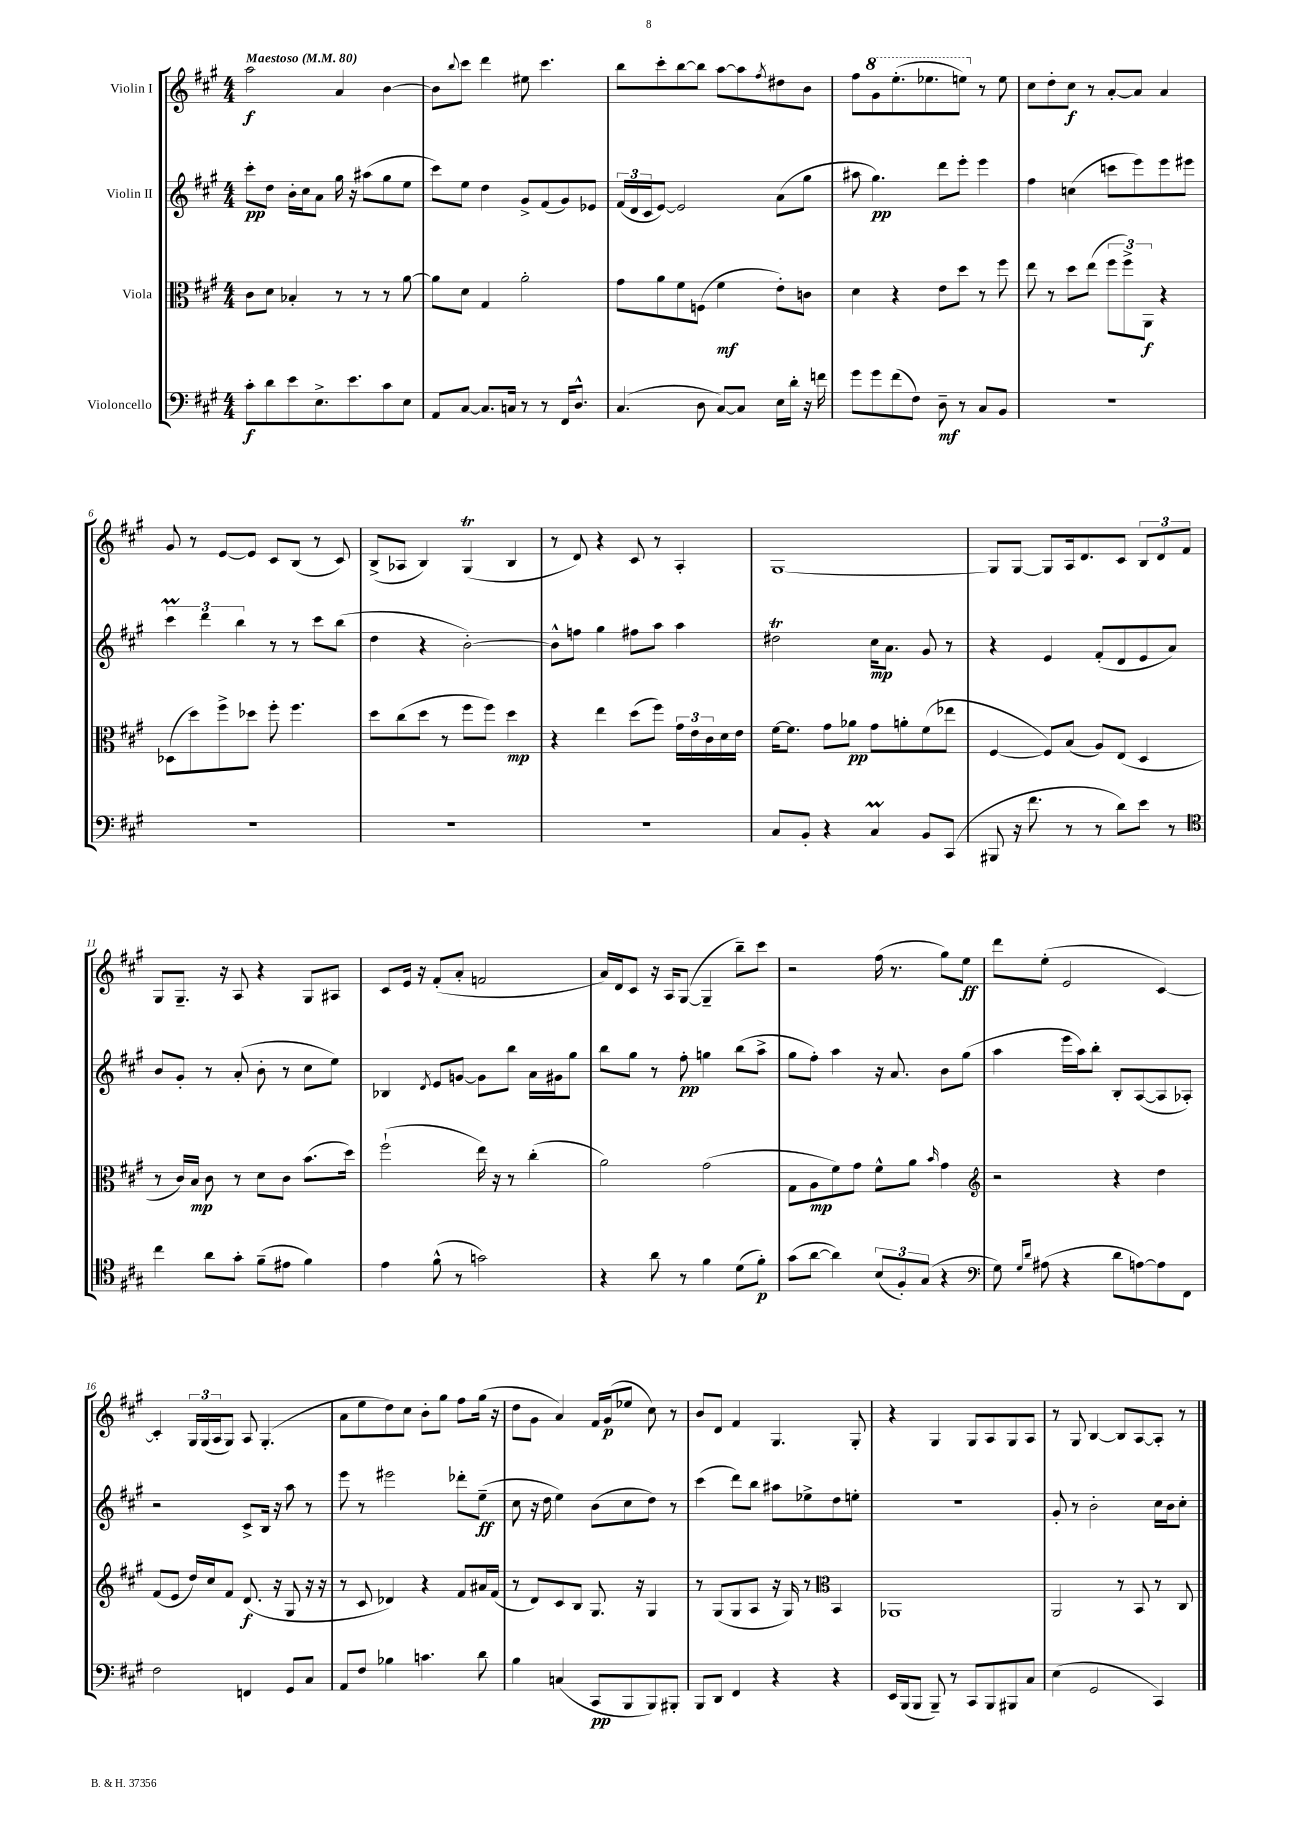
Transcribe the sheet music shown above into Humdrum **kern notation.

**kern	**kern	**kern	**kern
*staff4	*staff3	*staff2	*staff1
*clefF4	*clefC3	*clefG2	*clefG2
*k[f#c#g#]	*k[f#c#g#]	*k[f#c#g#]	*k[f#c#g#]
*M4/4	*M4/4	*M4/4	*M4/4
*MM80	*MM80	*MM80	*MM80
8c#'	8c#	8ccc#'	2aa
8d	8d	8dd	.
8e	4B-'	16b'	.
.	.	16cc#	.
8.E^	.	8a	.
.	8r	16gg#	4a
8.e	.	16r	.
.	8r	(8aa#	.
8c#	8r	8gg#	[4b
8E	[8a	8ee	.
=	=	=	=
8AA	8a]	8ccc#)	8b]
.	.	.	8qqbb
[8C#	8d	8ee	8ccc#
8.C#]	4G#	4dd	4ddd
16C	.	.	.
8r	2a'	8g#^	8ee#
8r	.	(8f#	4.ccc#
16FF#	.	8g#)	.
8.D^^	.	.	.
.	.	8e-	.
=	=	=	=
(4.C#	8g#	(24f#	8bb
.	.	24d	.
.	.	24c#	.
.	8a	[8e)	8ccc#'
.	8f#	2e]	[8bb
8D	(8F	.	8bb]
[8C#)	4f#	.	[8aa
8C#]	.	.	8aa]
.	.	.	8qff#
16E	8e')	(8a	8dd#
16d'	.	.	.
16r	8c	8gg#	8b
16f	.	.	.
=	=	=	=
8g#	4d	8aa#	8ff#
8g#	.	4.gg#)	8gg#
(8f#	4r	.	(8.eee'
8F#)	.	.	.
.	.	.	8.eee-
8D~	8e	8ddd	.
8r	8dd	8eee'	8eee)
8C#	8r	4eee	8r
8BB	8ff#	.	8ee
=	=	=	=
1r	8ee	4ff#	8cc#
.	8r	.	8dd'
.	8dd	(4cc	8cc#
.	(8ee	.	8r
.	12ff#	8ccc	[8a'
.	12ff#^)	.	.
.	.	8eee)	8a]
.	12AA	.	.
.	4r	8eee	4a
.	.	8eee#	.
=	=	=	=
1r	(8D-	6ccc#	8g#
.	8dd)	.	8r
.	.	6ddd	.
.	8ff#^	.	[8e
.	.	6bb	.
.	8dd-	.	8e]
.	8ff#'	8r	8c#
.	4.ff#	8r	(8B
.	.	8ccc#	8r
.	.	(8bb	8c#)
=	=	=	=
1r	8dd	4dd	(8B^
.	(8cc#	.	8A-
.	8dd	4r	4B)
.	8r	.	.
.	8ff#	[2b')	(4G#
.	8ff#)	.	.
.	4dd	.	4B
=	=	=	=
1r	4r	8b^^]	8r
.	.	8ff	8d)
.	4ee	4gg#	4r
.	(8dd	8ff#	8c#
.	8ff#)	8aa	8r
.	24g#	4aa	4A'
.	24e	.	.
.	24c#	.	.
.	16d	.	.
.	16e	.	.
=	=	=	=
8C#	[16f#	2dd#	[1G#
.	8.f#]	.	.
8BB'	.	.	.
4r	8g#	.	.
.	8a-	.	.
4C#	8g#	16cc#	.
.	.	8.a	.
.	8a'	.	.
8BB	(8f#	8g#	.
(8CC#	8ee-	8r	.
=	=	=	=
8BBB#	[4F#	4r	8G#]
16r	.	.	[8G#
8.f#	.	.	.
.	8F#])	4e	8G#]
8r	(8B	.	16A
.	.	.	8.d
8r	8A)	(8f#'	.
8d)	(8E	8d	8c#
8e	4D	8e	12B
.	.	.	12d
8r	.	8a)	.
.	.	.	12f#
=	=	=	=
*clefC4	*	*	*
4cc#	8r	8b	8G#
.	16c#)	8g#'	8.G#~
.	16B	.	.
8a	8c#	8r	.
.	.	.	16r
8g#'	8r	(8a'	8A
(8f#~	8d	8b'	4r
8e#	8c#	8r	.
4f#)	(8.b	8cc#	8G#
.	.	8ee)	8A#
.	16dd)	.	.
=	=	=	=
4e	(2ff#`	4B-	8c#
.	.	.	16e
.	.	.	16r
.	.	8qd	.
(8f#^^	.	8e	(8f#'
8r	.	[8g	8a'
2g)	16ee)	8g]	2f
.	16r	.	.
.	8r	8bb	.
.	(4cc#'	16a	.
.	.	16g#	.
.	.	8gg#	.
=	=	=	=
4r	2a)	8bb	16a)
.	.	.	16d
.	.	8gg#	8c#
8a	.	8r	16r
.	.	.	16A
8r	.	8ff#'	([8G#
4f#	(2g#	4gg	4G#~]
(8d	.	(8bb	8bb~)
8f#')	.	8aa^	8ccc#
=	=	=	=
(8g#	8G#	8gg#	2r
[8a	8A	8ff#')	.
4a])	8f#)	4aa	.
.	8g#	.	.
(12B	8f#^^	16r	(16ff#
.	.	8.a	8.r
12F#')	.	.	.
.	8a	.	.
(12G#	.	.	.
.	16qqb	.	.
4r	4g#	8b	8gg#)
.	.	(8gg#	8ee
=	=	=	=
*clefF4	*clefG2	*	*
8G#)	2r	4aa	8ddd
16qqG#	.	.	.
16qqd	.	.	.
(8A#	.	.	(8ee'
4r	.	16eee	2e
.	.	16aa)	.
.	.	8bb'	.
8d	4r	8B'	.
[8A)	.	([8A	.
8A]	4dd	8A]	[4c#)
8FF#	.	8A-')	.
=	=	=	=
2F#	(8f#	2r	4c#']
.	8e	.	.
.	16dd)	.	24G#
.	.	.	(24G#
.	16cc#	.	.
.	.	.	24A
.	8f#	.	8G#)
4FF	(8.d	8c#^	8A
.	.	16B	(4.G#'
.	16r	16r	.
8GG#	8G#	8aa	.
8C#	16r	8r	.
.	16r	.	.
=	=	=	=
8AA	8r	8eee	8a
8F#	8c#	8r	8ee
4B-	4d-)	2eee#	8dd)
.	.	.	8cc#
4.c	4r	.	8b'
.	.	.	8gg#
.	8f#	8ddd-'	8ff#
8d	16a#	(8ee~	(16gg#
.	(16f#	.	16r
=	=	=	=
4B	8r	8cc#	8dd
.	8d)	16r	8g#
.	.	16dd	.
(4C	8c#	4ee)	4a)
.	8B	.	.
8CC#	8.G#	(8b	16f#
.	.	.	(16g#
8BBB	.	8cc#	8ee-
.	16r	.	.
8BBB)	4G#	8dd)	8cc#)
8BBB#'	.	8r	8r
=	=	=	=
8BBB	8r	(4ccc#	8b
8DD	(8G#	.	8d
4FF#	8G#	8ddd)	4f#
.	8A	8bb	.
4r	16r	8aa#	4.G#
.	16G#)	.	.
.	8r	8ee-^	.
*	*clefC3	*	*
4r	4BB	8dd	.
.	.	8ee'	8G#'
=	=	=	=
16EE	1AA-	1r	4r
(16BBB	.	.	.
8BBB	.	.	.
8BBB~)	.	.	4G#
8r	.	.	.
8CC#	.	.	8G#
8BBB	.	.	8A
8BBB#	.	.	8G#
8C#	.	.	8A
=	=	=	=
(4E	2AA	8g#'	8r
.	.	8r	8G#
2GG#	.	2b'	[4B
.	8r	.	8B]
.	8BB	.	[8A
4CC#)	8r	16cc#	8A']
.	.	16b	.
.	8C#	8cc#'	8r
==	==	==	==
*-	*-	*-	*-
